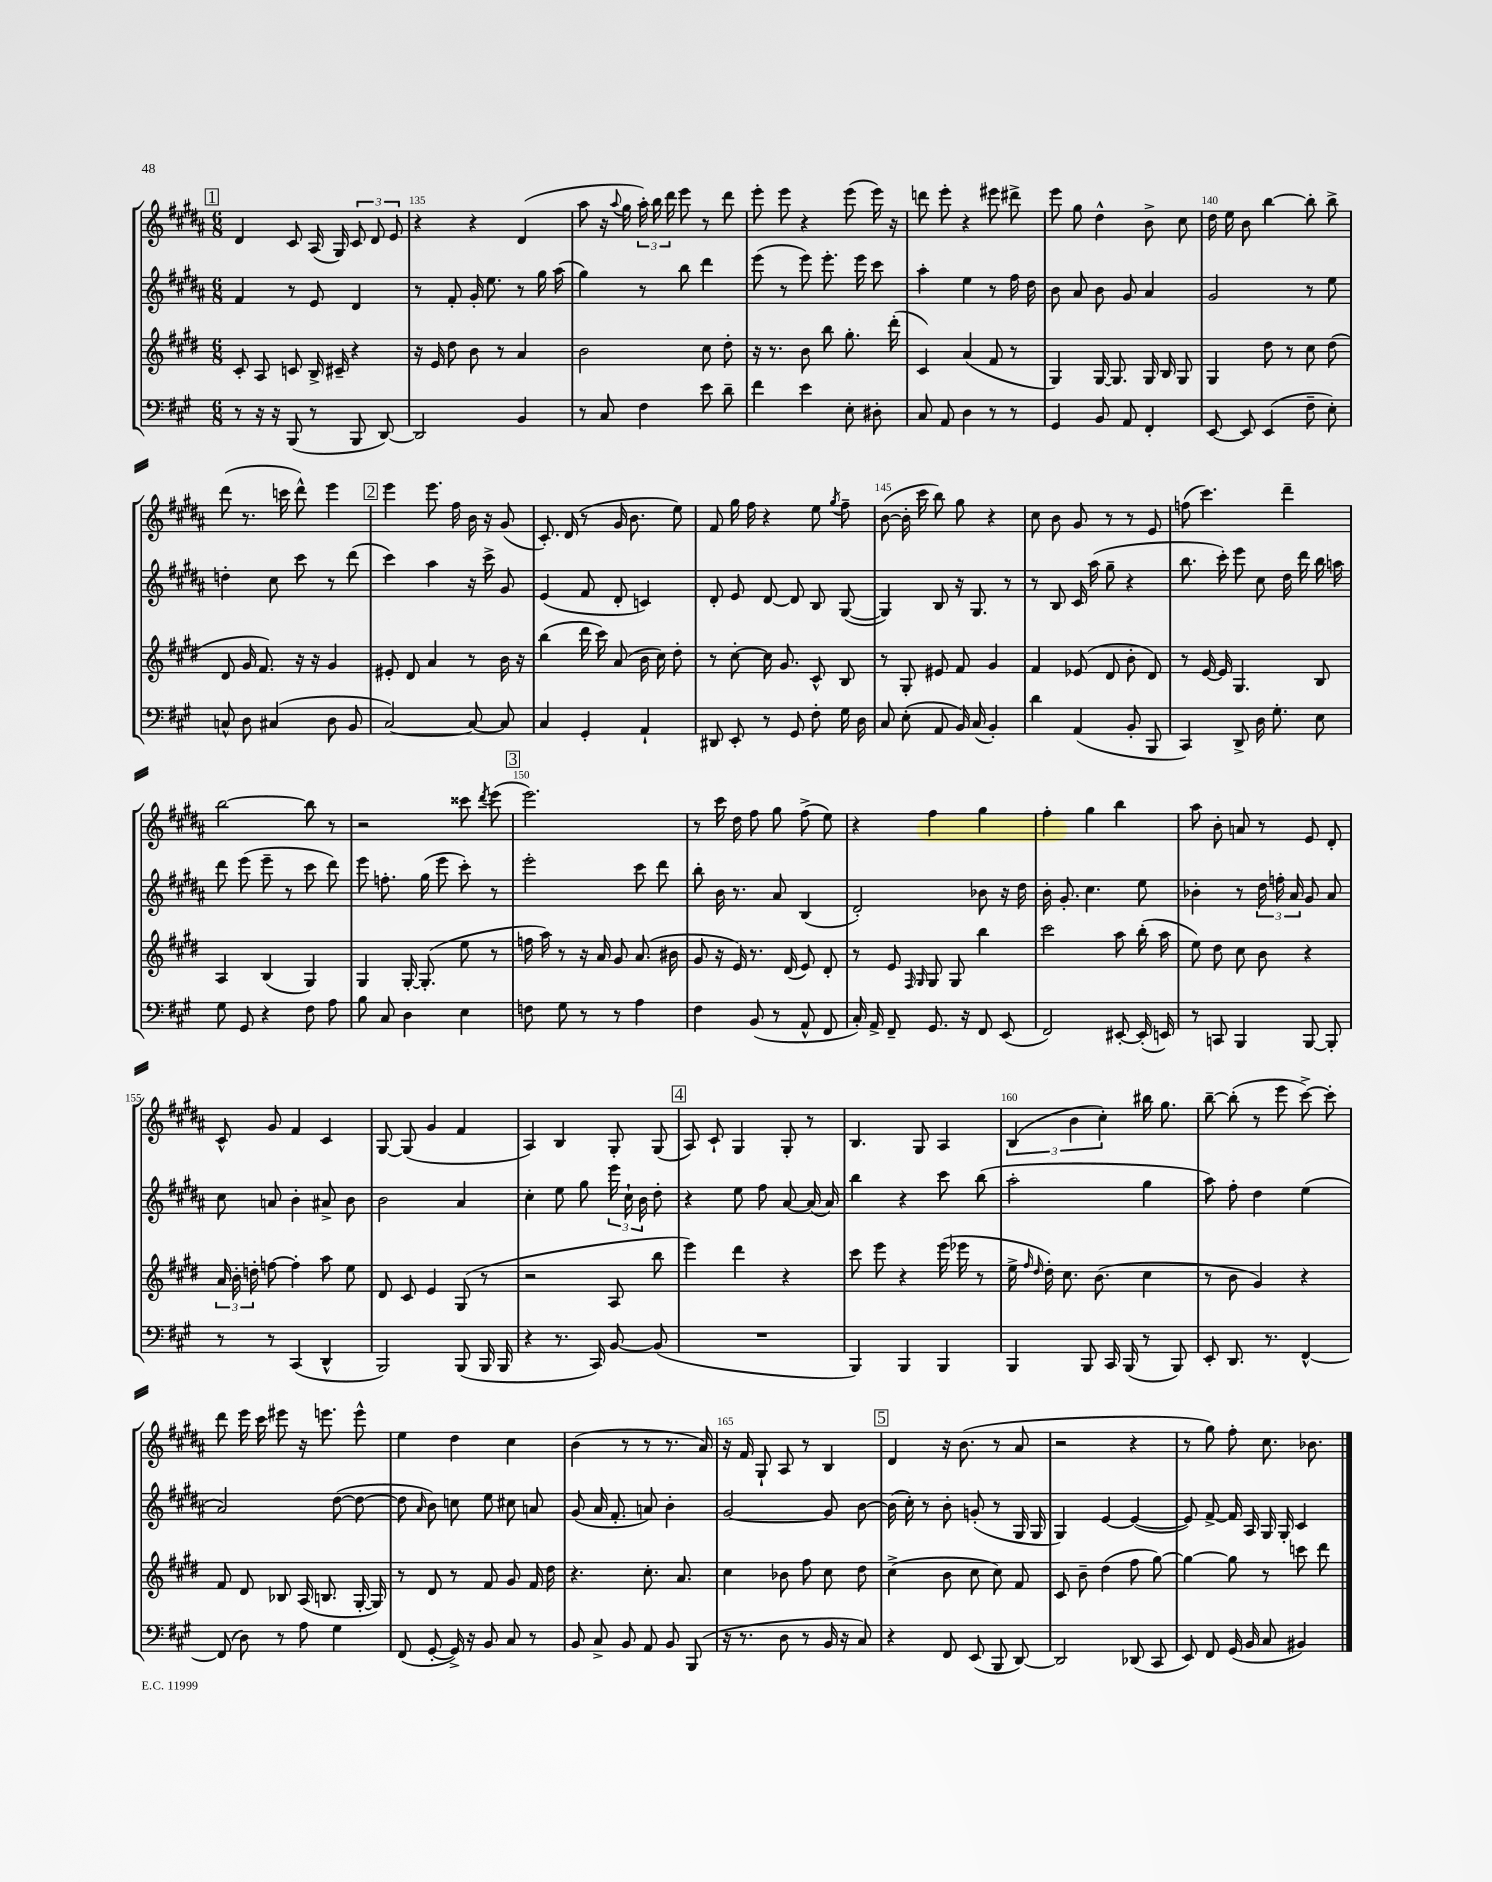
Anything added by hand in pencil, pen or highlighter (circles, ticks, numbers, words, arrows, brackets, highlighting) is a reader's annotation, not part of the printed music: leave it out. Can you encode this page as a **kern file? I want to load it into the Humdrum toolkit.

**kern	**kern	**kern	**kern
*staff4	*staff3	*staff2	*staff1
*clefF4	*clefG2	*clefG2	*clefG2
*k[f#c#g#]	*k[f#c#g#d#]	*k[f#c#g#d#a#]	*k[f#c#g#d#a#]
*M6/8	*M6/8	*M6/8	*M6/8
8r	8c#'	4f#	4d#
16r	8A	.	.
16r	.	.	.
(8BBB	8c	8r	8c#
8r	16B^	8e	(16A#
.	16c#~	.	16G#)
8BBB	4r	4d#	12c#
.	.	.	12d#
[8DD)	.	.	.
.	.	.	12e
=	=	=	=
2DD]	16r	8r	4r
.	16e	.	.
.	8dd#	8f#'	.
.	8b	16g#'	4r
.	.	8.ee	.
.	8r	.	.
4BB	4a	8r	(4d#
.	.	16gg#	.
.	.	(16aa#	.
=	=	=	=
8r	2b	4gg#)	8aa#
8C#	.	.	16r
.	.	.	8qqaa#
.	.	.	16gg#
4F#	.	8r	24aa#')
.	.	.	24bb
.	.	.	24ddd#
.	.	8bb	8eee
8e	8cc#	4ddd#	8r
8d~	8dd#'	.	8ddd#
=	=	=	=
4f#	16r	(8eee	8eee'
.	8.r	.	.
.	.	8r	8eee
4e	8b	8eee)	4r
.	8bb	8.eee'	.
8E'	8.gg#'	.	(8eee
.	.	16eee	.
8D#'	.	8ccc#	16eee)
.	(16ddd#'	.	16r
=	=	=	=
8C#	4c#)	4aa#'	8ddd
8AA	.	.	8eee'
4D	(4a	4ee	4r
8r	8f#	8r	8eee#
8r	8r	16ff#	8ddd#^
.	.	16dd#	.
=	=	=	=
4GG#	4G#)	8b	8eee
.	.	8a#	8gg#
8BB	[16G#	8b	4dd#^^
.	8.G#]	.	.
8AA	.	8g#	.
4FF#'	16G#	4a#	8b^
.	16B	.	.
.	8G#	.	8cc#
=	=	=	=
[8EE	4G#	2g#	16dd#
.	.	.	16ee
8EE]	.	.	8b
(4EE	8dd#	.	[4bb
.	8r	.	.
8F#~	8cc#	8r	8bb']
8E')	(8dd#	8ee	8bb^
=	=	=	=
8C^^	8d#	4dd'	(8ddd#
8D	16g#	.	8.r
.	8.f#)	.	.
(4C#	.	8cc#	.
.	.	.	16ccc
.	16r	8ccc#	8ddd#^^)
.	16r	.	.
8D	4g#	8r	4eee
8BB	.	(8ddd#	.
=	=	=	=
[2C#)	8e#'	4ccc#)	4eee
.	8d#	.	.
.	4a	4aa#	8.eee
.	.	.	16ff#
8C#_	8r	16r	16b
.	.	16ccc#^	16r
8C#]	16b	8g#	(8g#
.	16r	.	.
=	=	=	=
4C#	(4bb	(4e	8.c#')
.	.	.	(16d#
4GG#'	16ddd#	8f#	8r
.	16ccc#)	.	.
.	(8a	8d#'	16g#
.	.	.	8.b
4AA`	16b	4c)	.
.	16cc#)	.	.
.	8dd#'	.	8ee)
=	=	=	=
8DD#	8r	8d#'	8f#
8EE'	[8cc#'	8e	16gg#
.	.	.	16ff#
8r	16cc#]	[8d#	4r
.	8.g#	.	.
8GG#	.	8d#]	.
8F#'	8c#^^	8B	8ee
.	.	.	8qgg#
16G#	8B	([8G#	8ff#~
16D	.	.	.
=	=	=	=
8C#	8r	4G#])	([8b
(8E'	8G#'	.	16b']
.	.	.	16ccc#
8AA	8e#	8B	8bb)
16BB)	8f#	16r	8gg#
(16C#	.	8.G#	.
4BB')	4g#	.	4r
.	.	8r	.
=	=	=	=
4d	4f#	8r	8cc#
.	.	8B	8b
(4AA	(8e-	16c#	8g#
.	.	(16aa#	.
.	8d#	8gg#~	8r
8BB'	8b'	4r	8r
8BBB	8d#)	.	8e
=	=	=	=
4CC#)	8r	8.bb	(8ff
.	[16e	.	4.ccc#)
.	16e]	16ccc#')	.
8DD^	4.G#	8eee	.
16D	.	8cc#	.
8.G#'	.	.	.
.	.	16dd#	4ddd#~
.	.	16ddd#	.
8E	8B	16bb	.
.	.	16aa	.
=	=	=	=
8G#	4A	8ddd#	[2bb
8GG#	.	(8eee	.
4r	(4B	8eee~	.
.	.	8r	.
8F#	4G#)	8ccc#	8bb]
8A	.	8ddd#)	8r
=	=	=	=
8B	4G#	8eee	2r
8C#	.	8.ff'	.
4D	[16G#'	.	.
.	(8.G#']	(16gg#	.
.	.	8eee	.
4E	8ee	8ccc#')	8ccc##
.	.	.	8qddd#
.	8r	8r	(8eee
=	=	=	=
8F	16ff	2eee'	2.eee)
.	16aa)	.	.
8G#	8r	.	.
8r	16r	.	.
.	16a	.	.
8r	8g#	.	.
4A	(8.a	8ccc#	.
.	.	8ddd#	.
.	16b#	.	.
=	=	=	=
4F#	8g#	8bb'	8r
.	16r	16b	16ccc#
.	16e)	8.r	16dd#
(8BB	8.r	.	8ff#
8r	.	8a#	8gg#
.	(16d#	.	.
8AA^^	8e)	(4B	(8ff#^
8FF#	8d#'	.	8ee)
=	=	=	=
16C#')	8r	2d#')	4r
16AA^	.	.	.
8FF#~	8e	.	.
.	16qqF#	.	.
.	16qqG#	.	.
8.GG#	8G#	.	4ff#
.	8G#	.	.
16r	.	.	.
8FF#	4bb	8b-	4gg#
(8EE	.	16r	.
.	.	16dd#	.
=	=	=	=
2FF#)	2ccc#	16b'	4ff#'
.	.	8.g#'	.
.	.	4.cc#	4gg#
[8EE#'	8aa	.	4bb
(16EE#']	(16bb'	8ee	.
16EE)	16aa	.	.
=	=	=	=
8r	8ee)	4b-'	8aa#
8CC	8dd#	.	8b'
4BBB	8cc#	8r	8a
.	8b	24dd#	8r
.	.	24ff'	.
.	.	24a#	.
[8BBB	4r	8g#	8e
8BBB']	.	8a#	8d#'
=	=	=	=
8r	24a	8cc#	8c#^^
.	24b'	.	.
.	24dd'	.	.
8r	[8ff	8a	8g#
(4CC#	4ff']	4b'	4f#
4DD^^	8aa	8a#^	4c#
.	8ee	8b	.
=	=	=	=
2BBB)	8d#	2b	[8G#
.	8c#	.	(8G#]
.	4e	.	4g#
(8BBB	(8G#	4a#	4f#
16BBB	8r	.	.
16BBB	.	.	.
=	=	=	=
4r	2r	4cc#'	4A#)
8.r	.	8ee	4B
.	.	8gg#	.
16CC#)	.	.	.
[8BB	8A	24eee	8G#'
.	.	24cc#`	.
.	.	24b	.
(8BB]	8bb	8dd#'	(8G#
=	=	=	=
2.r	4eee)	4r	8A#)
.	.	.	8c#`
.	4ddd#	8ee	4G#
.	.	8ff#	.
.	4r	[8a#	8G#'
.	.	(16a#]	8r
.	.	16a#)	.
=	=	=	=
4BBB)	8ccc#	4bb	4.B
.	8eee	.	.
4BBB	4r	4r	.
.	.	.	8G#
4BBB	(16eee	8ccc#	4A#
.	16eee-	.	.
.	8r	(8bb	.
=	=	=	=
4BBB	16ee^	2aa#'	(6B
.	16qqff#	.	.
.	16qqdd#	.	.
.	16dd#')	.	.
.	8.cc#	.	.
.	.	.	6b
8BBB	.	.	.
.	(8.b	.	.
.	.	.	6cc#')
16CC#	.	.	.
(16BBB	.	.	.
8r	4cc#	4gg#	16bb#
.	.	.	8.gg#
8BBB)	.	.	.
=	=	=	=
8EE'	8r	8aa#)	[8bb~
8.DD	8b	8ff#'	(8bb']
.	4g#)	4dd#	8r
8.r	.	.	.
.	.	.	8eee
[4FF#^^	4r	(4ee	[8ccc#^)
.	.	.	8ccc#']
=	=	=	=
(8FF#]	8f#	2a#)	8ddd#
8D)	8d#	.	16eee
.	.	.	16ccc#
8r	8B-	.	8eee#
8A	(16A	.	16r
.	8.B	.	8.eee
4G#	.	([8dd#	.
.	[16G#'	8dd#_	8eee^^
.	16G#])	.	.
=	=	=	=
(8FF#	8r	8dd#]	4ee
.	.	16qqa#	.
[8GG#'	8d#	8b)	.
16GG#^])	8r	8cc	4dd#
16r	.	.	.
8BB	8f#	8ee	.
8C#	8g#	8cc#	4cc#
8r	16f#	8a	.
.	16dd#	.	.
=	=	=	=
8BB	4.r	(8g#	(4b
8C#^	.	16a#	.
.	.	8.f#'	.
8BB	.	.	8r
8AA	8.cc#'	8a)	8r
8BB	.	4b'	8.r
.	8.a	.	.
(8BBB	.	.	.
.	.	.	16a#)
=	=	=	=
16r	4cc#	[2g#	16r
8.r	.	.	16f#
.	.	.	8G#`
8D	8b-	.	8A#
8r	8ff#	.	8r
16BB	8cc#	8g#]	4B
16r	.	.	.
8C#)	8dd#	[8b	.
=	=	=	=
4r	(4cc#^	(16b]	4d#
.	.	16cc#')	.
.	.	8r	.
8FF#	8b	8b'	16r
.	.	.	(8.b
(8EE	8cc#	(8g'	.
8BBB	8cc#)	8r	8r
[8DD)	8f#	16G#	8a#
.	.	16G#	.
=	=	=	=
2DD]	8c#	4G#)	2r
.	8b~	.	.
.	(4dd#	[4e	.
(8DD-	8ff#	(4e_	4r
8CC#	[8gg#)	.	.
=	=	=	=
8EE)	4gg#_	8e])	8r
8FF#	.	[8f#^	8gg#)
(16GG#	8gg#]	16f#]	8ff#'
16BB	.	16A#	.
8C#	8r	16G#	8.cc#
.	.	16G#'	.
4BB#)	8ccc	4c#	.
.	.	.	8.b-
.	8ddd#	.	.
==	==	==	==
*-	*-	*-	*-
